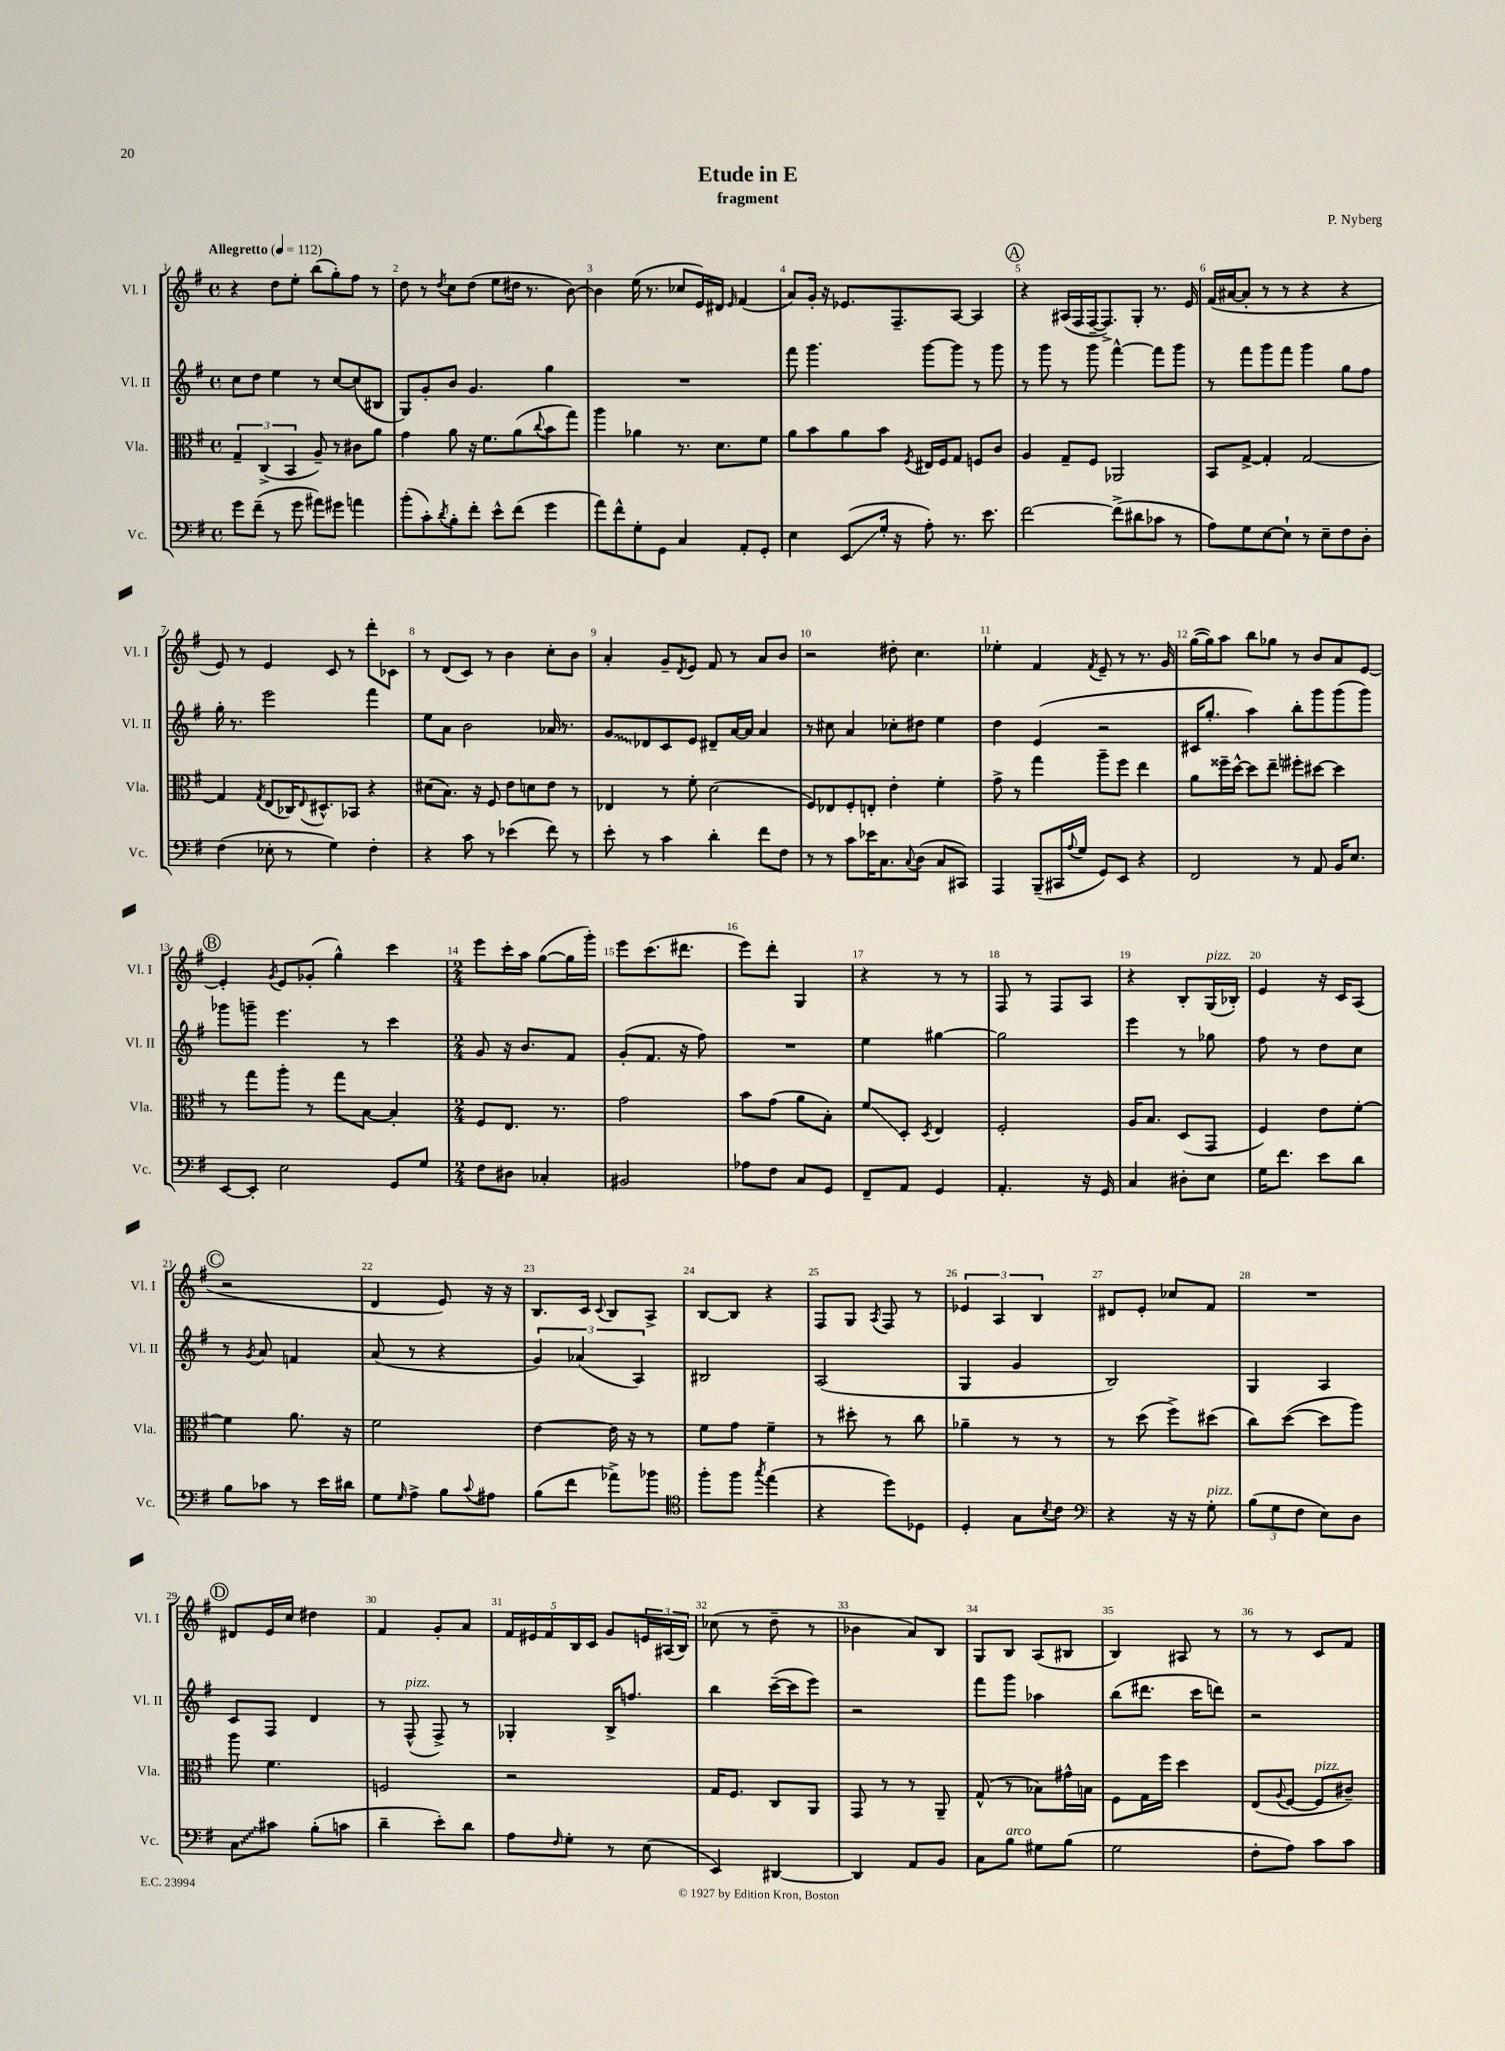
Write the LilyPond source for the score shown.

\header { title = "Etude in E" composer = "P. Nyberg" subtitle = "fragment" }
<<
\new StaffGroup <<
\new Staff = "s0" \with { instrumentName = "Vl. I" shortInstrumentName = "Vl. I" } {
    \clef treble \key g \major \defaultTimeSignature \time 4/4 \tempo "Allegretto" 4 = 112
    r4 d''8 e''8-. b''8( g''8-.) fis''8 r8 |
    d''8 r8 \acciaccatura { d''8 } c''8 d''8( e''8 dis''16 r8. b'8~) |
    b'4 e''16( r8. ces''8 e'16) dis'16 \grace { e'16 } fis'4( |
    a'8) g'16-. r16 ees'8. fis8.-- a8~ a4 |
    \mark \markup { \circle "A" } r4 ais16( fis16 fis16~-- fis8.->) g8-. r8. e'16 |
    fis'16( ais'16~ ais'8-. r8 r8 r4 r4 |
    e'8) r8 e'4 c'8 r8 d'''8-. ces'8 |
    r8 d'8( c'8) r8 b'4 c''8-. b'8 |
    a'4-. g'8-- \acciaccatura { d'8 } e'8 fis'8 r8 a'8 b'8 |
    r2 dis''8-. c''4. |
    ees''4-. fis'4 \acciaccatura { fis'8 } e'8-- r8 r8. g'16 |
    g''16~( g''16) a''8 b''8 ges''8 r8 b'8 a'8 e'8~ |
    \mark \markup { \circle "B" } e'4-. \acciaccatura { g'8 } e'8 ges'8-.( g''4-^) c'''4 |
    \numericTimeSignature \time 2/4 e'''8 c'''16-. a''16 g''8~( g''16 g'''16-.) |
    e'''8 c'''8.( dis'''8. |
    e'''8) d'''8-. g4 |
    r4 r8 r8 |
    fis8 r8 fis8 a8 |
    r4 b8-. g16^\markup { \italic "pizz." }( bes16-.) |
    e'4 r16 c'16 a8( |
    \mark \markup { \circle "C" } r2 |
    d'4 e'8) r16 r16 |
    b8. c'16 \appoggiatura { c'8 } b8 a8-> |
    b8~ b8 r4 |
    fis8 g8 \acciaccatura { a8 } fis8 r8 |
    \tuplet 3/2 { ees'4 a4 b4 } |
    dis'8 e'8-. ces''8 fis'8 |
    R2 |
    \mark \markup { \circle "D" } dis'8 e'16 c''16 dis''4 |
    fis'4 g'8-. a'8 |
    \tuplet 5/4 { fis'16 eis'16 fis'16 b16 c'16 } g'8 \tuplet 3/2 { e'16 ais16( b16) } |
    ces''8( r8 d''8-- r8 |
    bes'4 a'8) b8 |
    g8 b8 a8( bis8 |
    b4) ais8 r8 |
    r8 r8 c'8 fis'8 \bar "|." |
}
\new Staff = "s1" \with { instrumentName = "Vl. II" shortInstrumentName = "Vl. II" } {
    \clef treble \key g \major \defaultTimeSignature \time 4/4
    c''8 d''8 e''4 r8 c''8~ c''8( bis8 |
    g8) g'8-. b'8 g'4. g''4 |
    R1 |
    fis'''8 g'''4. g'''8~ g'''8 r8 g'''8 |
    \mark \markup { \circle "A" } r8 g'''8 r8 g'''8 fis'''4~-^ fis'''8 g'''8 |
    r8 fis'''8 g'''8 fis'''8 g'''4 g''8 fis''8 |
    g''16-. r8. e'''2 fis'''4 |
    e''8 a'8 b'2 aes'16 r8. |
    \once \override Glissando.style = #'zigzag g'8\glissando des'8 c'8 e'8 dis'8-- a'16~ a'16 a'4 |
    r8 cis''8 a'4 ces''8-. dis''8 e''4 |
    d''4 e'4( r2 |
    cis'16 g''8.-. a''4) b''8-. g'''8 g'''8( g'''8) |
    \mark \markup { \circle "B" } ges'''8 g'''8-- e'''4. r8 c'''4 |
    \numericTimeSignature \time 2/4 g'8 r16 b'8. fis'8 |
    g'8-.( fis'8. r16 fis''8) |
    R2 |
    e''4 gis''4~ |
    gis''2 |
    e'''4 r8 ges''8 |
    fis''8 r8 d''8 c''8 |
    \mark \markup { \circle "C" } r8 \acciaccatura { g'8 } a'8 f'4 |
    a'8( r8 r4 |
    \tuplet 3/2 { g'4) aes'4( a4) } |
    bis2 |
    a2( |
    g4 g'4 |
    b2) |
    g4 a4 |
    \mark \markup { \circle "D" } c'8 fis8 d'4 |
    r8 fis8-^^\markup { \italic "pizz." }( fis8->) r8 |
    ges4-. b16-> f''8. |
    b''4 c'''16~--( c'''16 e'''8) |
    r2 |
    fis'''8 g'''8 aes''4 |
    b''8( dis'''8. c'''16 d'''8) |
    r2 \bar "|." |
}
\new Staff = "s2" \with { instrumentName = "Vla." shortInstrumentName = "Vla." } {
    \clef alto \key g \major \defaultTimeSignature \time 4/4
    \tuplet 3/2 { g4-- c4->( b,4 } a8--) r8 cis'8 a'8 |
    g'4 a'8 r16 fis'8. a'8( \appoggiatura { c''8 } b'8 g''8) |
    a''4 aes'4 r8. d'8. fis'8 |
    a'8 b'8 a'8 b'8 \acciaccatura { fis8 } eis16 fis16 g8 f8 c'8 |
    \mark \markup { \circle "A" } a4 g8-- fis8 aes,2 |
    b,8 g8~-> g4-. g2~ |
    g4 \acciaccatura { g8 } e8( ces16) \appoggiatura { e8 } dis8.-^ bes,8 r4 |
    dis'8( b8.) r16 fis8 e'8 d'8 e'8 r8 |
    ees4 r8 fis'8-. d'2( |
    fis8) ees8 fis8-. e8-. e'4-. fis'4-. |
    g'8-> r8 g''4 a''8-- fis''8 e''4 |
    a'8 fisis''16-- d''16~-^ d''8 e''8-- fis''8-. dis''8~ dis''4 |
    \mark \markup { \circle "B" } r8 g''8 a''8-. r8 g''8 b8~ b4-. |
    \numericTimeSignature \time 2/4 fis8 e8. r8. |
    g'2 |
    b'8 g'8( a'8 b8-.) |
    fis'8\glissando d8-. \acciaccatura { d8 } e4 |
    fis2-. |
    a16 b8. d8( g,8 |
    fis4) e'8 fis'8~-. |
    \mark \markup { \circle "C" } fis'4 a'8. r16 |
    fis'2 |
    e'4~ e'16 r16 r8 |
    fis'8 g'8 fis'4-- |
    r8 dis''8-. r8 c''8 |
    aes'4-- r8 r8 |
    r8 d''8( fis''8->) dis''8( |
    c''8) d''8~( d''8 a''8) |
    \mark \markup { \circle "D" } a''8 fis'4. |
    f2 |
    r2 |
    g16 fis8. c8 a,8 |
    g,8 r8 r8 a,8-- |
    g8-^( r8 bes8) gis'16-^ b16 |
    fis8 g16 fis''16 d''4 |
    e8( \appoggiatura { a8 } fis8~ fis8^\markup { \italic "pizz." } cis'8--) \bar "|." |
}
\new Staff = "s3" \with { instrumentName = "Vc." shortInstrumentName = "Vc." } {
    \clef bass \key g \major \defaultTimeSignature \time 4/4
    g'8 fis'8--( r8 g'8 ais'8) gis'8 a'4 |
    b'8-.( c'8-.) \acciaccatura { d'8 } b8-. fis'8-. e'8-^ fis'8( g'4 |
    a'8) fis'8-^ g8-. g,8 c4 a,8-. g,8-. |
    e4 e,8\glissando( g16-. r16 a8-.) r8. e'8. |
    \mark \markup { \circle "A" } fis'2~ fis'8->( dis'8 ces'8 r8 |
    a8) g8 e8~ e8-! r8 e8-- fis8 d8-. |
    fis4( ees8-. r8 g4) fis4-. |
    r4 c'8 r8 ees'4( fis'8) r8 |
    e'8-. r8 c'4 d'4-. fis'8 fis8 |
    r8 r8 c'8 ees'16 c8. \appoggiatura { c8 } d8( c8 cis,8) |
    a,,4 b,,8--( cis,16 \appoggiatura { a8 } g16 g,8) e,8 r4 |
    fis,2 r8 a,8 b,16 e8. |
    \mark \markup { \circle "B" } e,8~ e,8-. e2 g,8 g8 |
    \numericTimeSignature \time 2/4 fis8 dis8 ces4-. |
    bis,2 |
    aes8 fis8 c8 g,8 |
    fis,8-- a,8 g,4 |
    a,4.-. r16 g,16 |
    c4 dis8-. e8 |
    g16 fis'8. e'8 d'8 |
    \mark \markup { \circle "C" } b8 ces'8 r8 e'16 dis'16 |
    g8 \grace { g16 } a8-> b8 \appoggiatura { c'8 } ais8 |
    b8( fis'8 aes'8->) bes'8 |
    \clef tenor fis''8-. fis''8 \acciaccatura { g''8 } e''4( |
    r4 d''8) des8 |
    d4-. g8 \acciaccatura { b8 } c'8 |
    \clef bass r4 r16 r16 g8-.^\markup { \italic "pizz." } |
    \tuplet 3/2 { b8( g8 fis8 } e8) d8 |
    \mark \markup { \circle "D" } \once \override Glissando.style = #'zigzag c8\glissando cis'8 b8-.( c'8 |
    d'4-- e'8-.) d'8 |
    a8 \grace { fis16 } g8-. r8 e8( |
    e,4) dis,4~ |
    dis,4 a,8 b,8 |
    c8 b8^\markup { \italic "arco" } gis8 b8( |
    g2 |
    fis8-. a8) c'8 c'8 \bar "|." |
}
>>
>>
\layout { \context { \Score \override BarNumber.break-visibility = ##(#f #t #t) barNumberVisibility = #all-bar-numbers-visible } }
